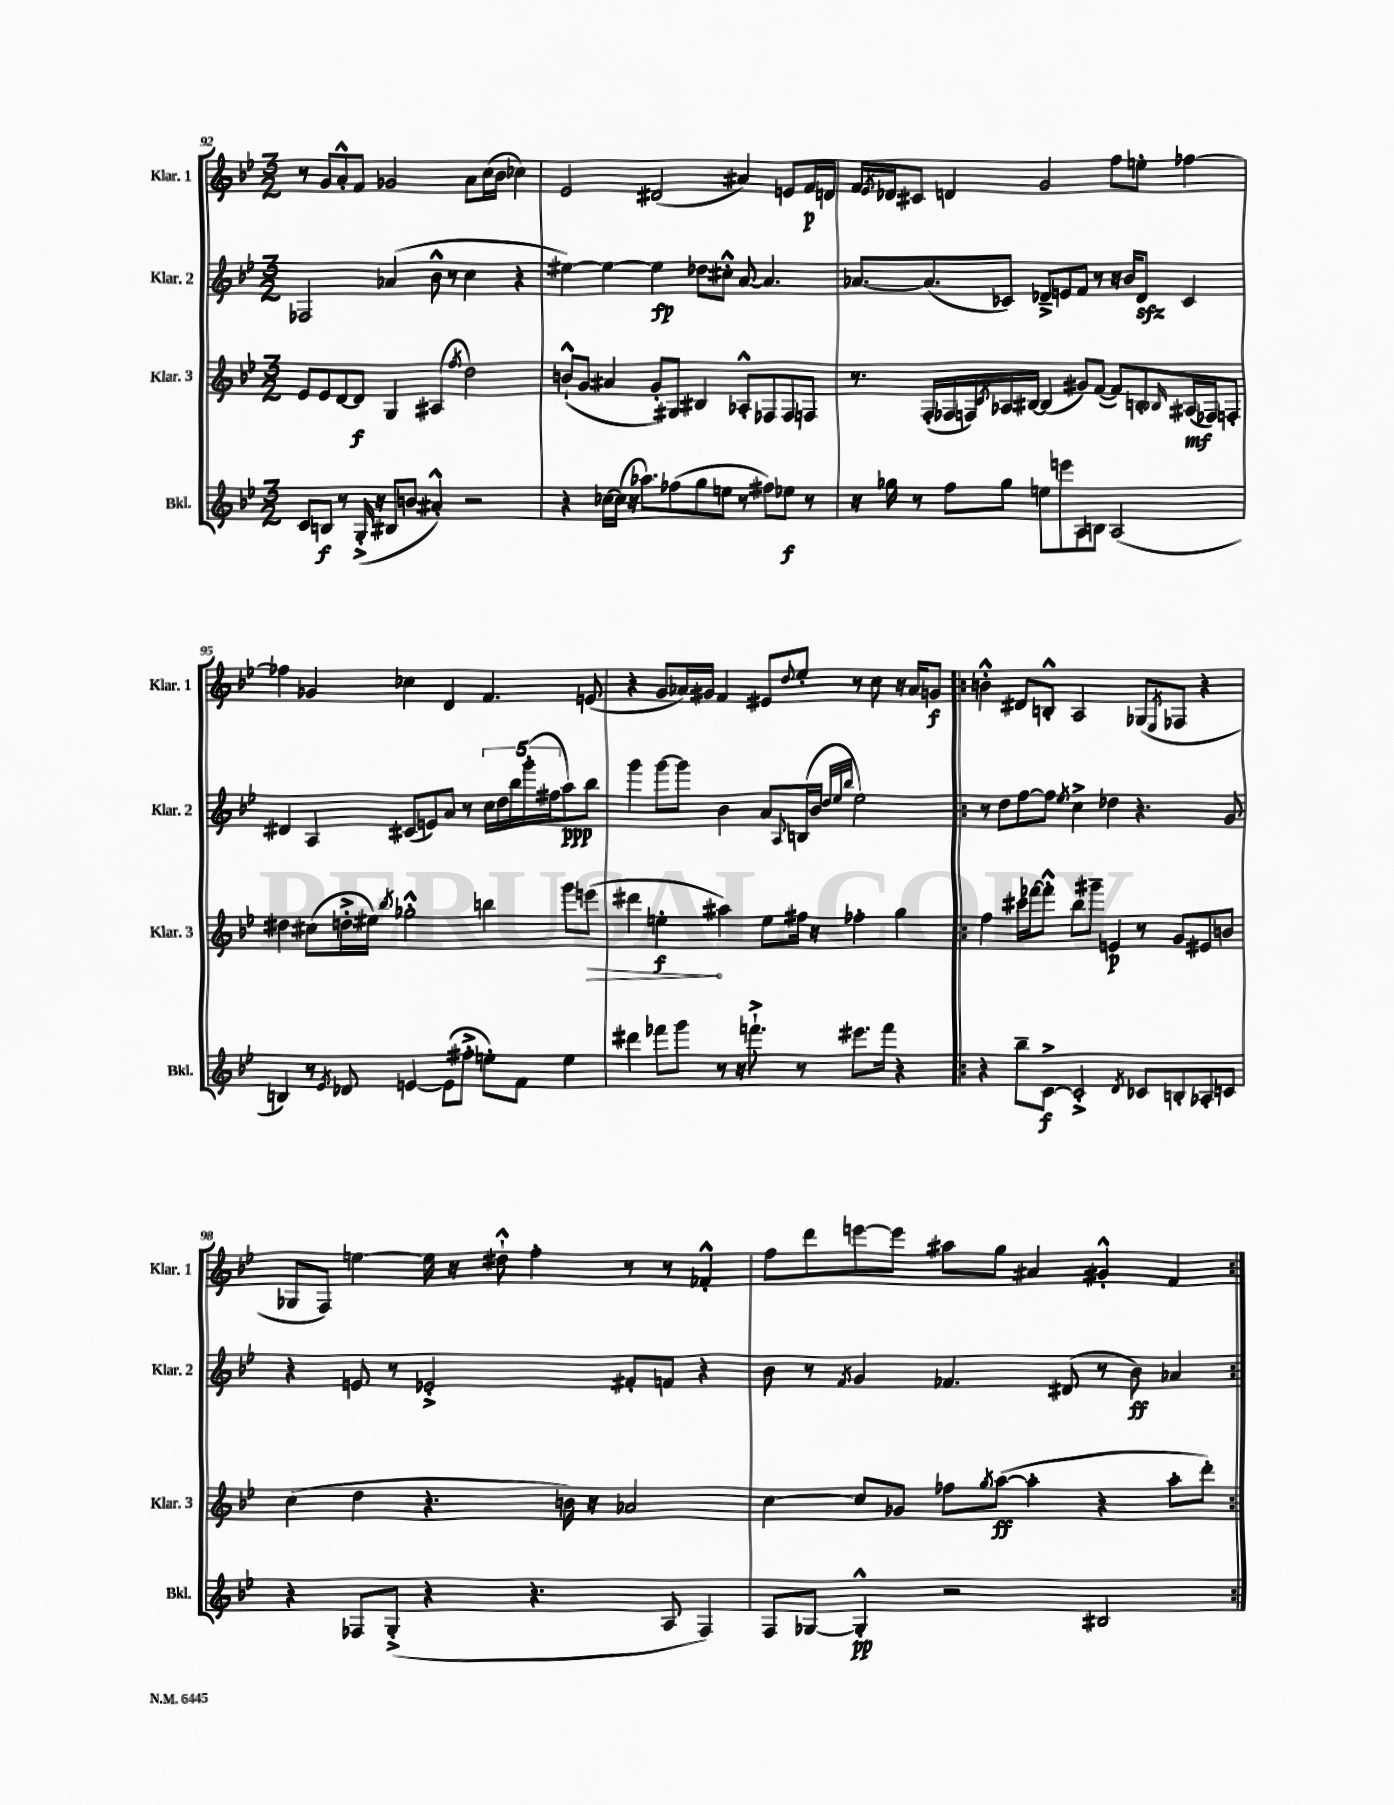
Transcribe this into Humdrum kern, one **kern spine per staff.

**kern	**dynam	**kern	**dynam	**kern	**dynam	**kern	**dynam
*part4	*part4	*part3	*part3	*part2	*part2	*part1	*part1
*staff4	*staff4	*staff3	*staff3	*staff2	*staff2	*staff1	*staff1
*I"Bkl.	*	*I"Klar. 3	*	*I"Klar. 2	*	*I"Klar. 1	*
*I'Bkl.	*	*I'Klar. 3	*	*I'Klar. 2	*	*I'Klar. 1	*
*clefG2	*	*clefG2	*	*clefG2	*	*clefG2	*
*k[b-e-]	*	*k[b-e-]	*	*k[b-e-]	*	*k[b-e-]	*
*M3/2	*	*M3/2	*	*M3/2	*	*M3/2	*
=92	=92	=92	=92	=92	=92	=92	=92
8c/L	.	8e-/L	.	2F-X/	.	8r	.
8Bn/J	f	8e-/	.	.	.	8g/L	.
8r	.	[8d/	.	.	.	8a'^^/	.
(16G'^/	.	8d/J]	f	.	.	8f/J	.
16r	.	.	.	.	.	.	.
8B#X/L	.	4G/	.	(4a-X/	.	2g-X/	.
8bn/J	.	.	.	.	.	.	.
4a#X'^^/)	.	(4A#X/	.	8b-^^\	.	.	.
.	.	.	.	8r	.	.	.
.	.	8qff/	.	.	.	.	.
2r	.	2dd\)	.	4cc\	.	8a\L	.
.	.	.	.	.	.	(16cc\L	.
.	.	.	.	.	.	16b-\JJ	.
.	.	.	.	4r	.	4cc-X\)	.
=93	=93	=93	=93	=93	=93	=93	=93
4r	.	(8bn`^^/L	.	[4ee#X\)	.	2e-/	.
.	.	8g/J	.	.	.	.	.
[16cc-X\LL	.	4a#X/	.	4ee#\_	.	.	.
(16cc-\JJ]	.	.	.	.	.	.	.
16r	.	.	.	.	.	.	.
8.aa-X\L)	.	.	.	.	.	.	.
.	.	8g'/L)	.	4ee#\]	fp	(2d#X/	.
(8ff-X\	.	8G#X/J	.	.	.	.	.
8gg\	.	4B#X/	.	8dd-X\L	.	.	.
8een\J	.	.	.	8cc#X'^^\J	.	.	.
8r	.	8A-X'^^/L	.	[8a/	.	4a#X/)	.
8ff#X\L)	.	8F-X/	.	4.a/]	.	.	.
8ee-X\J	f	8F-/	.	.	.	8en/L	.
8r	.	8Fn/J	.	.	.	16f/L	p
.	.	.	.	.	.	16dn/JJ	.
=94	=94	=94	=94	=94	=94	=94	=94
16r	.	8.r	.	[8.a-X/L	.	16f/LL	.
.	.	.	.	.	.	8qe-/	.
16gg-X\	.	.	.	.	.	16d-X/J	.
8r	.	.	.	.	.	8c#X/J	.
.	.	(16F'/LL	.	(8.a-/]	.	.	.
8ff\L	.	16F-X/	.	.	.	4dn/	.
.	.	16Fn/)	.	.	.	.	.
.	.	8qc/	.	.	.	.	.
8gg-\J	.	16A-X/	.	8c-X/J)	.	.	.
.	.	[16B#X/JJ	.	.	.	.	.
8een\L	.	(4B#/]	.	8d-X~^/L	.	2g/	.
8eeen\	.	.	.	8en/	.	.	.
8A\	.	8g#X/L)	.	8f/J	.	.	.
8Bn\J	.	([8f/J	.	8r	.	.	.
(2A/	.	8f/L])	.	16r	.	8ff\L	.
.	.	.	.	16b-/KL	.	.	.
.	.	8Bn'/	.	8d-zz/J	.	8een'\J	.
.	.	16qqB-X/	.	.	.	.	.
.	.	(16A#X/L	mf	4c-/	.	[4ff-X\	.
.	.	16F-X/J)	.	.	.	.	.
.	.	8Fn'/J	.	.	.	.	.
!!LO:LB:g=z
=95	=95	=95	=95	=95	=95	=95	=95
4Bn/)	.	4dd#X\	.	4d#X/	.	4ff-X\]	.
8r	.	(8cc#X\L	.	4A/	.	4g-X/	.
8qe-/	.	.	.	.	.	.	.
8d-X/	.	16ddn'^\L	.	.	.	.	.
.	.	16ee#X\JJ)	.	.	.	.	.
.	.	8qbb-/	.	.	.	.	.
[4en/	.	2gg-X'^^\	.	(8c#X/L	.	4cc-X\	.
.	.	.	.	8en/)	.	.	.
(8e\L]	.	.	.	8a/J	.	4d/	.
8ff#X'^\J	.	.	.	8r	.	.	.
8een'\L)	.	4bbn\	.	20cc\LL	.	4.f/	.
.	.	.	.	20dd\	.	.	.
.	.	.	.	20bb-\	.	.	.
8f\J	.	.	.	.	.	.	.
.	.	.	.	(20ggg'\	.	.	.
.	.	.	.	20ff#X\J	.	.	.
4ee\	.	8ggg\L	.	8aa\)	ppp	.	.
!	!	!	!LO:HP:b	!	!	!	!
.	.	(8eeen\J	>	8bb-\J	.	(8en/	.
=96	=96	=96	=96	=96	=96	=96	=96
4ddd#X\	.	4ddd#X\	.	4ggg\	.	4r	.
8fff-X\L	.	4een'\	f	[8ggg\L	.	8g/L	.
8ggg\J	.	.	.	8ggg\J]	.	16a-X/L)	.
.	.	.	.	.	.	16g#X/JJ	.
8r	.	4aa#X\)	]	4b-\	.	4f/	.
16r	.	.	.	.	.	.	.
8.fffn`^\	.	.	.	.	.	.	.
.	.	8ee\L	.	8a/L	.	8e#X/L	.
.	.	.	.	8qqA/	.	8qqdd/	.
8r	.	16ff#X\Jk	.	(16Bn/L	.	8ee-'/J	.
.	.	16r	.	16b-/JJ	.	.	.
.	.	.	.	32qqdd/LLL	.	.	.
.	.	.	.	32qqee-/	.	.	.
.	.	.	.	32qqbb-/JJJ	.	.	.
8.eee#X\L	.	4ff-X'\	.	2ee-\)	.	8r	.
.	.	.	.	.	.	8cc\	.
16fff\Jk	.	.	.	.	.	.	.
4r	.	4gg\	.	.	.	16r	.
.	.	.	.	.	.	16a-/KL	.
.	.	.	.	.	.	8gn/J	f
=97!|:	=97!|:	=97!|:	=97!|:	=97!|:	=97!|:	=97!|:	=97!|:
4r	.	4ff\	.	8r	.	4bn'^^\	.
.	.	.	.	8dd\L	.	.	.
8bb-~\L	.	16ccc#X\LL	.	[8ff\	.	8d#X/L	.
.	.	[16fff-X\J	.	.	.	.	.
[8c^\J	f	8fff-'^^\J]	.	8ff\J]	.	8Bn'^^/J	.
.	.	.	.	8qee-/	.	.	.
2c'^/]	.	8bb-\L	.	4cc^\	.	2A/	.
.	.	8ggg#X~\J	.	.	.	.	.
.	.	4en/	p	4dd-X\	.	.	.
8qd/	.	.	.	.	.	.	.
8c-X/L	.	8r	.	4.r	.	(8G-X/L	.
.	.	.	.	.	.	8qE-/	.
8Bn'/	.	8g/L	.	.	.	8F-X/J	.
8A-X'/	.	8e#X/	.	.	.	4r	.
8cn/J	.	8bn/J	.	8g/	.	.	.
!!LO:LB:g=z
=98	=98	=98	=98	=98	=98	=98	=98
4r	.	(4cc\	.	4r	.	8G-X/L	.
.	.	.	.	.	.	8F/J)	.
8F-X/L	.	4dd\	.	8en/	.	[4een\	.
(8G'^/J	.	.	.	8r	.	.	.
4r	.	4.r	.	2e-X'^/	.	16ee\]	.
.	.	.	.	.	.	16r	.
.	.	.	.	.	.	8dd#X`^^\	.
4.r	.	.	.	.	.	4ff'\	.
.	.	16bn\)	.	.	.	.	.
.	.	16r	.	.	.	.	.
.	.	2a-X/	.	8f#X'/L	.	8r	.
8A/	.	.	.	8fn/J	.	8r	.
4F-/)	.	.	.	4r	.	4f-X'^^/	.
=99	=99	=99	=99	=99	=99	=99	=99
8F/L	.	[4cc\	.	8b-\	.	8ff\L	.
[8G-X/J	.	.	.	8r	.	8ddd\	.
.	.	.	.	8qf/	.	.	.
4G-'^^/]	pp	8cc/L]	.	4g/	.	[8eeen\	.
.	.	8g-X/J	.	.	.	8eee\J]	.
2r	.	8ff-X\L	.	4.f-X/	.	8aa#X\L	.
.	.	8qgg/	.	.	.	.	.
.	.	([8aa\J	ff	.	.	8gg\J	.
.	.	4aa'\]	.	.	.	4a#X/	.
.	.	.	.	(8d#X/	.	.	.
2B#X/	.	4r	.	8r	.	4g#X'^^/	.
.	.	.	.	8b-\)	ff	.	.
.	.	8aa'\L	.	4a-X/	.	4f/	.
.	.	8ddd'\J)	.	.	.	.	.
=:|!	=:|!	=:|!	=:|!	=:|!	=:|!	=:|!	=:|!
*-	*-	*-	*-	*-	*-	*-	*-
